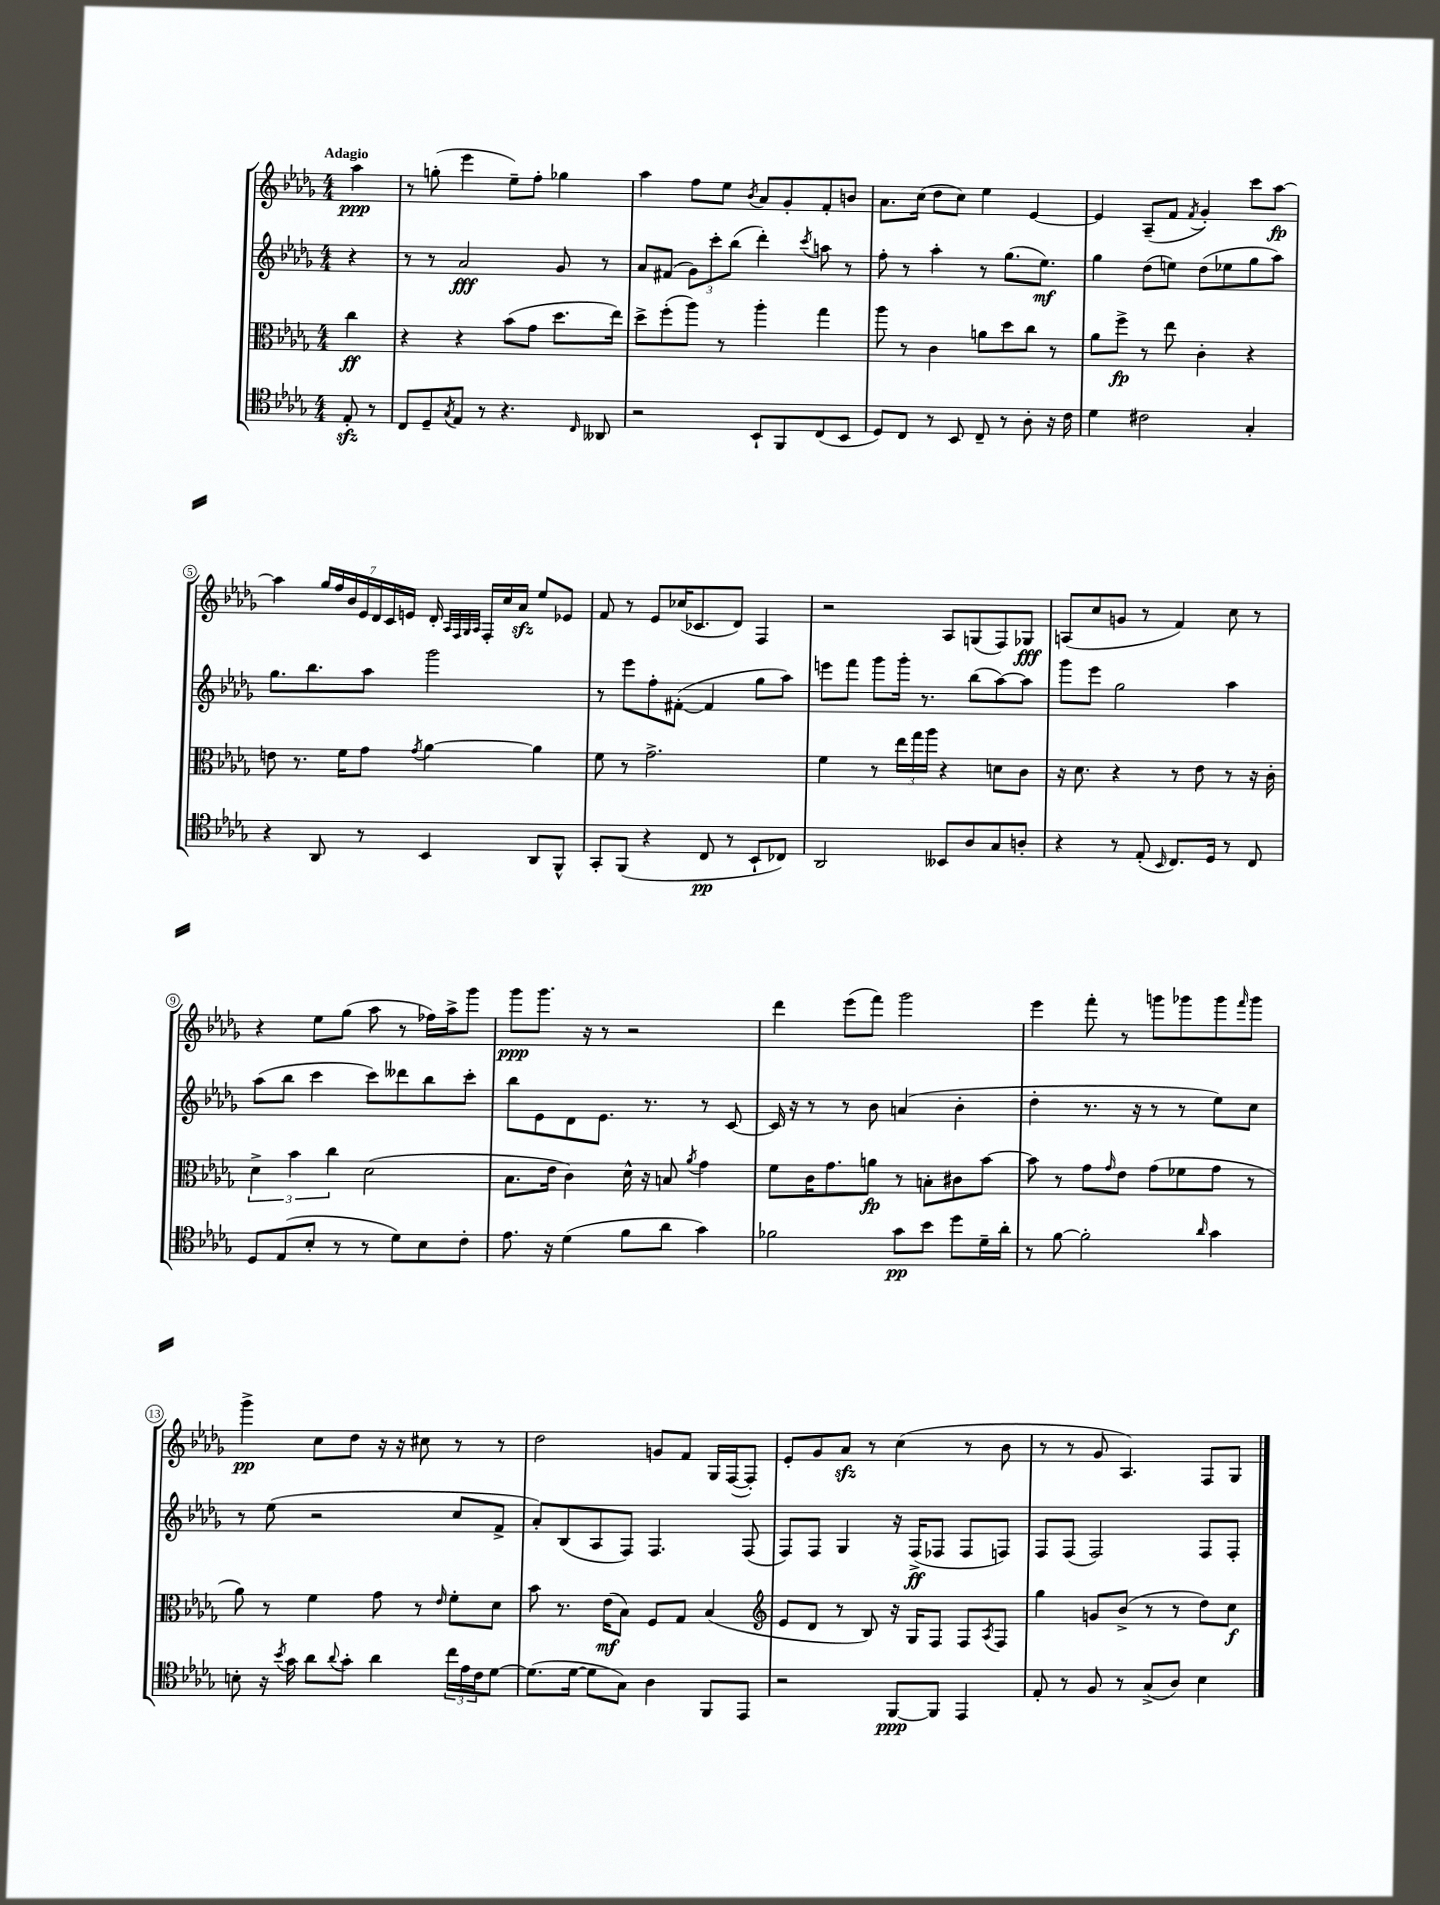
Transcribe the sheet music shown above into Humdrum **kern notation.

**kern	**kern	**kern	**kern
*staff4	*staff3	*staff2	*staff1
*clefC4	*clefC3	*clefG2	*clefG2
*k[b-e-a-d-g-]	*k[b-e-a-d-g-]	*k[b-e-a-d-g-]	*k[b-e-a-d-g-]
*M4/4	*M4/4	*M4/4	*M4/4
8E-'	4cc	4r	4aa-
8r	.	.	.
=	=	=	=
8C	4r	8r	8r
8D-~	.	8r	(8gg'
8qG-	.	.	.
8E-	4r	2a-	4eee-
8r	.	.	.
4.r	(8b-	.	8ee-~)
.	8g-	.	8ff'
.	8.dd-	8g-	4gg-
16qqC	.	.	.
8AA--	.	8r	.
.	16ee-)	.	.
=	=	=	=
2r	8dd-^	8a-	4aa-
.	(8ff'	(8f#	.
.	8aa-)	12g-)	8ff
.	.	12ccc'	.
.	8r	.	8ee-
.	.	(12bb-	.
.	.	.	8qb-
8BB-`	4aa-'	4ddd-')	8a-
8FF	.	.	8g-'
.	.	8qccc	.
(8C	4gg-	8aa	8f'
8BB-	.	8r	8b
=	=	=	=
8D-)	8aa-	8ff'	8.a-
8C	8r	8r	.
.	.	.	(16cc
8r	4c	4aa-'	8dd-
8BB-	.	.	8cc)
8C~	8a	8r	4ee-
8r	8dd-	(8.gg-	.
8A-'	8cc	.	[4e-
.	.	8.ee-)	.
16r	8r	.	.
16c	.	.	.
=	=	=	=
4d-	8a-	4gg-	4e-]
.	8ff^	.	.
2c#	8r	(8dd-	(8A-~
.	8ee-	8ee)	8f
.	.	.	8qf
.	4c'	(8dd-	4g-')
.	.	8ee-	.
4G-'	4r	8gg-	8ccc
.	.	8aa-)	[8aa-
=	=	=	=
4r	8e	8.gg-	4aa-]
.	8.r	.	.
.	.	8.bb-	.
8AA-	.	.	28gg-
.	.	.	28ff
.	16f	.	.
.	.	.	28b-
.	.	.	28e-
8r	8g-	8aa-	.
.	.	.	28d-
.	.	.	28c
.	.	.	28e
.	8qg-	.	.
4BB-	[4a-	2ggg-	16d-'
.	.	.	32qqA-
.	.	.	32qqF
.	.	.	32qqG-
.	.	.	32qqA-
.	.	.	16F'
.	.	.	16cc
.	.	.	16a-
8AA-	4a-]	.	8ee-
8FF^^	.	.	8e-
=	=	=	=
8GG-'	8f	8r	8f
(8FF	8r	8eee-	8r
4r	2.g-^	8ff'	8e-
.	.	([8f#'	(16cc-
.	.	.	8.c-
8C	.	4f#]	.
8r	.	.	8d-)
8BB-`	.	8gg-	4F
8C-)	.	8aa-)	.
=	=	=	=
2AA-	4f	8eee	2r
.	.	8fff	.
.	8r	8ggg-	.
.	24ee-	16ggg-'	.
.	24gg-	.	.
.	.	8.r	.
.	24aa-	.	.
8BB--	4r	.	8A-
8A-	.	(8bb-	(8G
8G-	8d	[8aa-)	8F)
8A'	8c	8aa-]	8G-
=	=	=	=
4r	16r	8ggg-	(8A
.	8.d-	.	.
.	.	8eee-	8cc
8r	4r	2gg-	8g
(8E-'	.	.	8r
16qqBB-	.	.	.
8.C)	8r	.	4f)
.	8e-	.	.
16D-	.	.	.
8r	8r	4aa-	8cc
8C	16r	.	8r
.	16c'	.	.
=	=	=	=
8D-	6d-^	(8aa-	4r
(8E-	.	8bb-	.
.	6b-	.	.
8B-'	.	4ccc	8ee-
.	6cc	.	.
8r	.	.	(8gg-
8r	(2d-	8ccc)	8aa-
8d-)	.	8ddd--	8r
8B-	.	8bb-	16ff-)
.	.	.	16aa-^
8c'	.	8ccc'	8ggg-
=	=	=	=
8.e-	8.B-	8bb-	8ggg-
.	.	8e-	8.ggg-
16r	16e-	.	.
(4d-	4c)	8d-	.
.	.	.	16r
.	.	8.e-	8r
8f	16d-^^	.	2r
.	16r	8.r	.
8a-	8B	.	.
.	8qa-	.	.
4g-)	4g-	8r	.
.	.	[8c	.
=	=	=	=
2f-	8f	16c]	4ddd-
.	.	16r	.
.	16c	8r	.
.	8.g-	.	.
.	.	8r	(8eee-
.	8a	8b-	8fff)
8g-	8r	(4a	2ggg-
8b-	8B'	.	.
8dd-	8c#	4b-'	.
16d-~	[8b-	.	.
16a-'	.	.	.
=	=	=	=
8r	8b-]	4dd-'	4eee-
[8f	8r	.	.
2f']	8g-	8.r	8fff'
.	16qqg-	.	.
.	8e-	.	8r
.	.	16r	.
.	(8g-	8r	8ggg
.	8f-	8r	8ggg-
16qqa-	.	.	.
4g-	8g-	8ee-)	8ggg-
.	.	.	16qqfff
.	8r	8cc	8ggg-
=	=	=	=
8B'	8a-)	8r	4ggg-^
16r	8r	(8ee-	.
8qb-	.	.	.
16g-	.	.	.
8a-	4f	2r	8cc
8qqa-	.	.	.
8g-'	.	.	8dd-
4a-	8g-	.	16r
.	.	.	16r
.	8r	.	8cc#
.	16qqe-	.	.
24cc	8f'	8cc	8r
24e-	.	.	.
24c	.	.	.
[8d-	8d-	8f^	8r
=	=	=	=
(8.d-]	8b-	8a-')	2dd-
.	8.r	(8B-	.
[16d-	.	.	.
8d-]	.	8A-	.
.	(16e-	.	.
8G-)	8B-)	8F)	.
4A-	8F	4.F	8g
.	8G-	.	8f
8FF	(4B-	.	16G-
.	.	.	([16F
8EE-	.	(8F	8F'])
=	=	=	=
*	*clefG2	*	*
2r	8e-	8F)	8e-'
.	8d-	8F	8g-
.	8r	4G-	8a-
.	8B-)	.	8r
[8FF	16r	16r	(4cc
.	16G-	(16F^	.
8FF]	8F	8F-	.
4EE-	8F	8F-	8r
.	8qA-	.	.
.	8F	8F)	8b-
=	=	=	=
8E-'	4gg-	8F	8r
8r	.	(8F	8r
8F	8g	2F)	8g-
8r	(8b-^	.	4.A-)
(8G-^	8r	.	.
8A-)	8r	.	.
4B-	8dd-)	8F	8F
.	8cc	8F'	8G-
==	==	==	==
*-	*-	*-	*-
